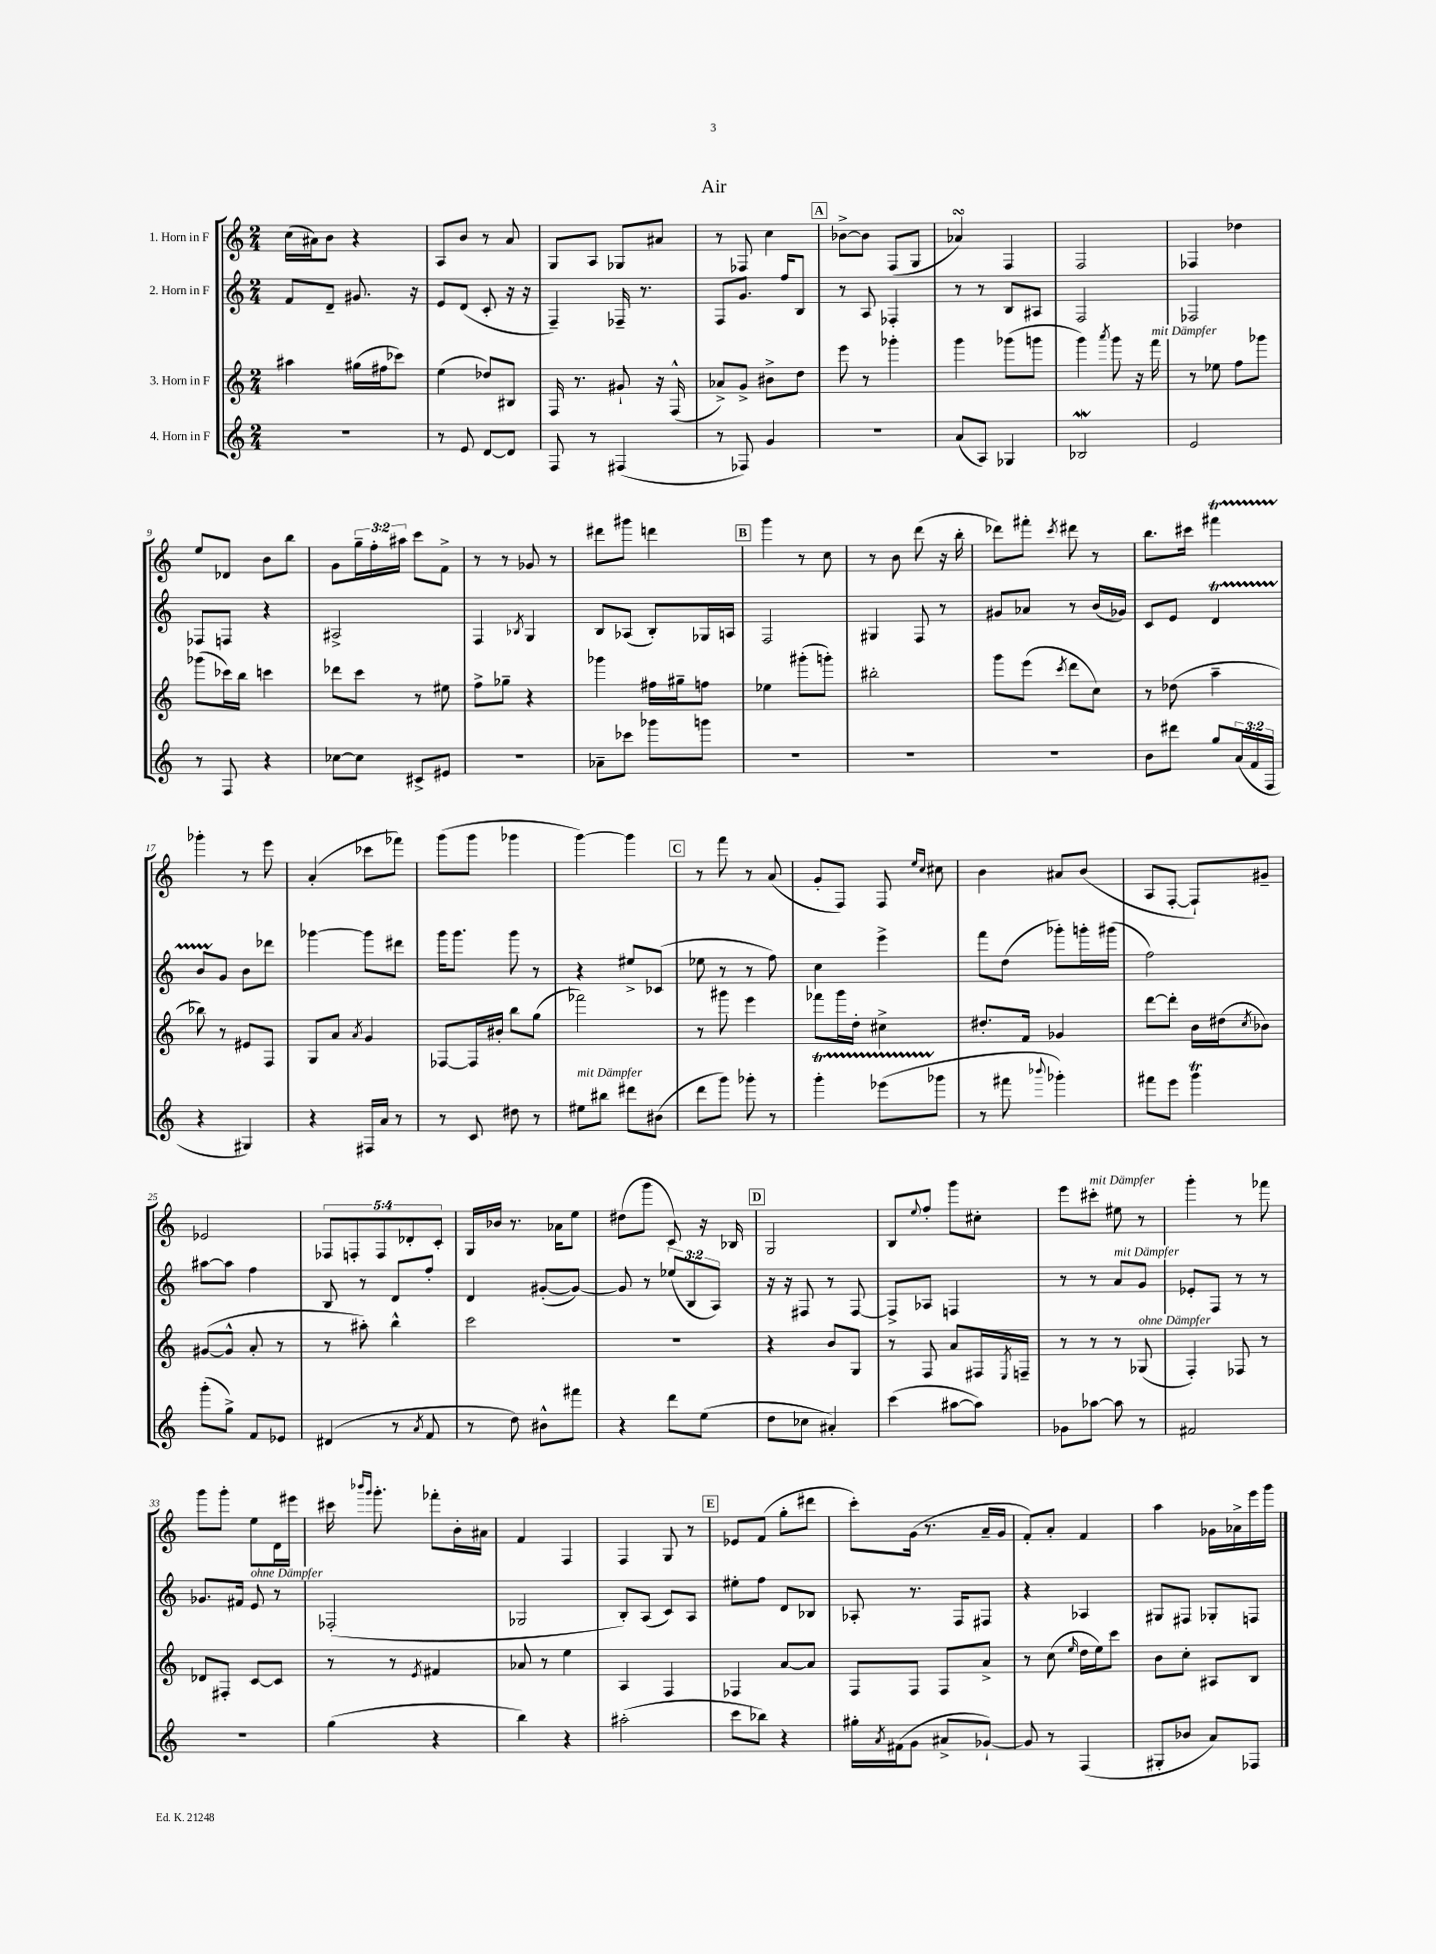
\header { title = "Air" }
<<
\new StaffGroup <<
\new Staff = "s0" \with { instrumentName = "1. Horn in F" } {
    \clef treble \key c \major \numericTimeSignature \time 2/4 \override Staff.TupletNumber.text = #tuplet-number::calc-fraction-text
    c''16( ais'16) b'8 r4 |
    a8 b'8 r8 a'8 |
    g8 a8 ges8 ais'8 |
    r8 fes8 c''4 |
    \mark \markup { \box "A" } bes'8~-> bes'8 f8( g8 |
    aes'4\turn) f4 |
    f2 |
    fes4 des''4 |
    e''8 des'8 b'8 b''8 |
    g'8 \tuplet 3/2 { g''16-- f''16-. ais''16 } c'''8 f'8-> |
    r8 r8 ges'8 r8 |
    dis'''8 gis'''8 d'''4 |
    \mark \markup { \box "B" } g'''4 r8 c''8 |
    r8 b'8 d'''8( r16 b''16-. |
    des'''8) fis'''8-. \acciaccatura { c'''8 } dis'''8 r8 |
    b''8. cis'''16 fis'''4\startTrillSpan |
    ges'''4-.\stopTrillSpan r8 e'''8 |
    a'4-.( ces'''8 fes'''8) |
    g'''8( g'''8 ges'''4 |
    g'''4~) g'''4 |
    \mark \markup { \box "C" } r8 f'''8 r8 a'8( |
    g'8-. f8) f8 \grace { e''16 c''16 } cis''8 |
    b'4 ais'8 b'8( |
    a8 f8~-. f8-!) gis'8-- |
    ees'2 |
    \tuplet 5/4 { fes8 f8-. f8 des'8-. c'8-. } |
    g16 bes'16 r8. aes'16 e''8 |
    dis''8( g'''8 c'8) r16 bes16 |
    \mark \markup { \box "D" } g2 |
    b8 \appoggiatura { e''8 } f''8-. g'''8 cis''8-. |
    e'''8 cis'''8-.^\markup { \italic "mit Dämpfer" } eis''8 r8 |
    g'''4-. r8 fes'''8 |
    g'''8 g'''8-. e''8 d'16 eis'''16 |
    cis'''16 \grace { bes'''16 g'''16 } g'''8.-. fes'''8-. b'16-. ais'16 |
    f'4 f4 |
    f4 g8 r8 |
    \mark \markup { \box "E" } ees'8 f'8( g''8-. dis'''8 |
    c'''8-.) g'16( r8. a'16-- g'16 |
    f'8-.) a'8-. f'4 |
    a''4 ges'16 aes'16-> e'''16 g'''16 \bar "|." |
}
\new Staff = "s1" \with { instrumentName = "2. Horn in F" } {
    \clef treble \key c \major \numericTimeSignature \time 2/4 \override Staff.TupletNumber.text = #tuplet-number::calc-fraction-text
    f'8 d'8-- gis'8. r16 |
    e'8 d'8( c'8-. r16 r16 |
    f4--) fes16-- r8. |
    f8 g'8. f''16 b8 |
    \mark \markup { \box "A" } r8 a8 fes4-. |
    r8 r8 b8 ais8 |
    f2 |
    fes2 |
    fes8 f8 r4 |
    ais2-> |
    f4 \acciaccatura { bes8 } g4 |
    b8 aes8( b8-.) ges16 a16 |
    \mark \markup { \box "B" } f2 |
    gis4 f8 r8 |
    gis'8 aes'8 r8 b'16( ges'16) |
    c'8 e'8 d'4\startTrillSpan |
    b'8 g'8\stopTrillSpan b'8 des'''8 |
    ges'''4~ ges'''8 dis'''8 |
    g'''16 g'''8. g'''8 r8 |
    r4 eis''8-> ces'8( |
    \mark \markup { \box "C" } ees''8 r8 r8 f''8) |
    c''4 e'''4-> |
    f'''8 d''8( ges'''8-.) g'''16-. gis'''16( |
    f''2) |
    ais''8~ ais''8 f''4 |
    b8 r8 d'8 f''8-. |
    d'4 gis'8~-.( gis'8~) |
    gis'8 r8 \tuplet 3/2 { ees''8( b8 a8) } |
    \mark \markup { \box "D" } r16 r16 fis8 r8 fis8~ |
    fis8-> aes8 f4 |
    r8 r8 a'8^\markup { \italic "mit Dämpfer" } g'8 |
    ees'8-. f8 r8 r8 |
    ges'8. fis'16 e'8^\markup { \italic "ohne Dämpfer" } r8 |
    fes2-.( |
    ges2 |
    b8-.) a8( c'8) a8 |
    \mark \markup { \box "E" } eis''8-. f''8 d'8 bes8 |
    aes8-. r8. f16 fis8 |
    r4 aes4 |
    gis8 fis8 ges8-. f8 \bar "|." |
}
\new Staff = "s2" \with { instrumentName = "3. Horn in F" } {
    \clef treble \key c \major \numericTimeSignature \time 2/4
    ais''4 gis''16( fis''16 ces'''8) |
    e''4( des''8) bis8 |
    f16 r8. gis'8-! r16 f16-^( |
    aes'8->) g'8-> bis'8-> d''8 |
    \mark \markup { \box "A" } e'''8 r8 ges'''4-. |
    g'''4 ges'''8( g'''8 |
    g'''4) \acciaccatura { a'''8 } g'''8 r16 f'''16^\markup { \italic "mit Dämpfer" } |
    r8 ees''8 f''8 ges'''8 |
    ges'''8( ces'''16) b''16 c'''4 |
    des'''8 c'''8 r8 eis''8 |
    f''8-> ges''8-- r4 |
    ges'''4 fis''16 gis''16-- f''8 |
    \mark \markup { \box "B" } ees''4 gis'''8-.( g'''8-.) |
    bis''2-. |
    g'''8 e'''8( \acciaccatura { c'''8 } d'''8 c''8) |
    r8 des''8( a''4-- |
    bes''8) r8 eis'8 f8 |
    g8 a'8 \acciaccatura { a'8 } g'4 |
    fes8~ fes16 bis'16-. b''8 g''8( |
    fes'''2) |
    \mark \markup { \box "C" } r8 gis'''8 e'''4 |
    fes'''8 g'''16 d''16-. cis''4-> |
    dis''8.-. f'16 ges'4 |
    d'''8~ d'''8-. b'16 dis''16( \acciaccatura { c''8 } bes'8) |
    gis'8~( gis'8-^ a'8-. r8 |
    r8 ais''8-.) b''4-^ |
    c'''2 |
    r2 |
    \mark \markup { \box "D" } r4 b'8 g8 |
    r8 f8 a'8 fis16 \acciaccatura { e8 } f16-- |
    r8 r8 r8 ges8^\markup { \italic "ohne Dämpfer" }( |
    f4-.) fes8 r8 |
    des'8 fis8-. c'8~ c'8 |
    r8 r8 \acciaccatura { e'8 } fis'4 |
    aes'8 r8 e''4 |
    a4 f4 |
    \mark \markup { \box "E" } fes4 a'8~ a'8 |
    f8 f8 f8 a'8-> |
    r8 c''8( \grace { e''16 } d''16 e''16) c'''8 |
    b'8 c''8-. ais8 b8 \bar "|." |
}
\new Staff = "s3" \with { instrumentName = "4. Horn in F" } {
    \clef treble \key c \major \numericTimeSignature \time 2/4 \override Staff.TupletNumber.text = #tuplet-number::calc-fraction-text
    r2 |
    r8 e'8 d'8~ d'8 |
    f8 r8 fis4( |
    r8 fes8) g'4 |
    \mark \markup { \box "A" } r2 |
    a'8( a8) ges4 |
    bes2\mordent |
    e'2 |
    r8 f8 r4 |
    ces''8~ ces''8 cis'8-> eis'8 |
    R2 |
    aes'8-- ces'''8 ges'''8 g'''8 |
    \mark \markup { \box "B" } R2 |
    R2 |
    R2 |
    b'8 dis'''8 g''8 \tuplet 3/2 { a'16( f'16 f16 } |
    r4 gis4) |
    r4 fis16 a'16 r8 |
    r8 c'8 dis''8 r8 |
    eis''8^\markup { \italic "mit Dämpfer" } bis''8 dis'''8 bis'8( |
    \mark \markup { \box "C" } d'''8 g'''8) ges'''8-. r8 |
    g'''4-.\startTrillSpan ees'''8( ges'''8\stopTrillSpan |
    r8 fis'''8 \appoggiatura { bes'''8 } ges'''4-.) |
    fis'''8 e'''8 g'''4\trill |
    g'''8-.( g''8->) f'8 ees'8 |
    dis'4( r8 \acciaccatura { a'8 } f'8 |
    r8 d''8) bis'8-^ fis'''8 |
    r4 d'''8 e''8( |
    \mark \markup { \box "D" } d''8 ces''8 ais'4-.) |
    c'''4( ais''8~ ais''8) |
    ges'8 aes''8~ aes''8 r8 |
    fis'2 |
    r2 |
    g''4( r4 |
    b''4) r4 |
    ais''2-.( |
    \mark \markup { \box "E" } c'''8 bes''8) r4 |
    gis''16-. \acciaccatura { a'8 } fis'16( g'8 ais'8-> ges'8~-!) |
    ges'8 r8 f4( |
    gis8-. bes'8 a'8) fes8 \bar "|." |
}
>>
>>
